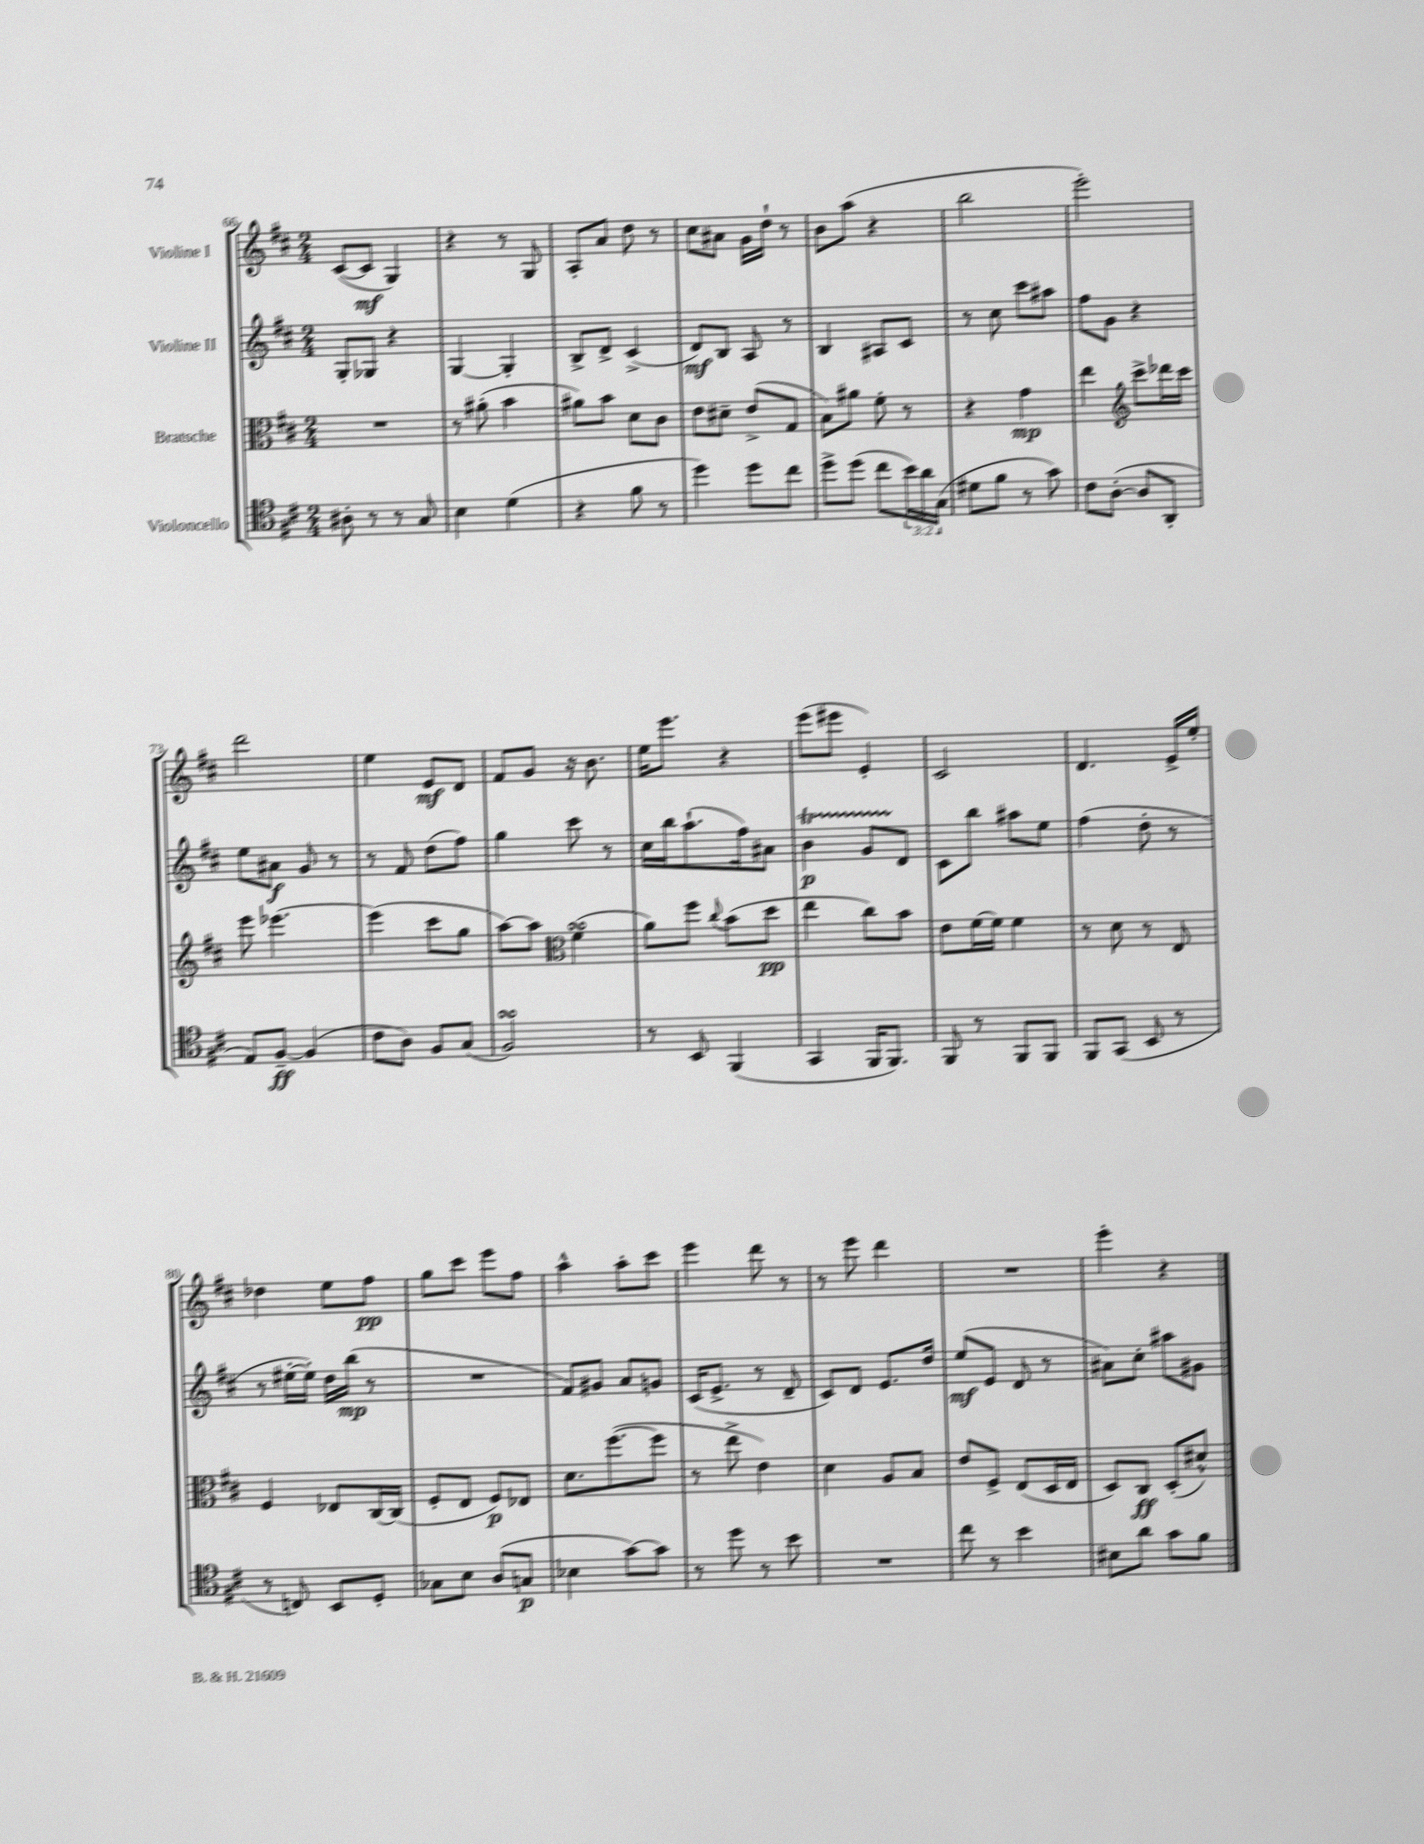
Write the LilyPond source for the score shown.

<<
\new StaffGroup <<
\new Staff = "s0" \with { instrumentName = "Violine I" } {
    \clef treble \key d \major \numericTimeSignature \time 2/4
    cis'8~( cis'8\mf g4) |
    r4 r8 g8 |
    a8-. a'8 d''8 r8 |
    cis''8 ais'8 g'16 d''16-! r8 |
    b'8 a''8( r4 |
    b''2 |
    e'''2-.) |
    d'''2 |
    e''4 e'8\mf d'8 |
    fis'8 g'8 r16 b'8. |
    e''16 e'''8. r4 |
    e'''8( eis'''8 e'4-.) |
    cis'2 |
    d'4. e'16-> e''16-. |
    des''4 e''8 fis''8\pp |
    g''8 cis'''8 e'''8 fis''8 |
    a''4-^ a''8-. cis'''8 |
    e'''4 d'''8 r8 |
    r8 e'''8 d'''4 |
    R2 |
    e'''4-. r4 \bar "|." |
}
\new Staff = "s1" \with { instrumentName = "Violine II" } {
    \clef treble \key d \major \numericTimeSignature \time 2/4
    g8-. ges8 r4 |
    g4~ g4-. |
    b8-> d'8-> cis'4->( |
    d'8\mf) b8 a8 r8 |
    b4 ais8 cis'8 |
    r8 cis''8 cis'''8 ais''8 |
    fis''8 g'8 r4 |
    e''8 ais'8\f g'8 r8 |
    r8 fis'8 d''8( fis''8) |
    g''4 cis'''8 r8 |
    cis''16 b''16 a''8.-!( fis''16) ais'8 |
    b'4\startTrillSpan\p g'8 d'8\stopTrillSpan |
    cis'8 b''8 ais''8 e''8 |
    fis''4( d''8-. r8 |
    r8 eis''16~-. eis''16-.) d''16 b''16\mp( r8 |
    R2 |
    fis'8) gis'8 a'8 g'8 |
    cis'16( e'8.-> r8 d'8-- |
    cis'8) d'8 e'8. d''16 |
    e''8\mf( e'8 d'8 r8 |
    ais'8) cis''8-. ais''8 gis'8 \bar "|." |
}
\new Staff = "s2" \with { instrumentName = "Bratsche" } {
    \clef alto \key d \major \numericTimeSignature \time 2/4
    R2 |
    r8 ais'8-.( b'4 |
    ais'8) b'8 d'8 cis'8 |
    e'8 dis'8-- e'8->( g8 |
    b8) ais'8 fis'8-. r8 |
    r4 g'4\mp |
    e''4 \clef treble cis'''8-> des'''16 cis'''16 |
    e'''8 ees'''4.~ |
    ees'''4( cis'''8 g''8 |
    a''8~) a''8 \clef alto fis'4\turn( |
    a'8) fis''8 \appoggiatura { cis''8 } b'8( d''8\pp |
    e''4 cis''8) b'8 |
    e'8 fis'16~ fis'16 fis'4 |
    r8 d'8 r8 e8 |
    fis4 ees8 cis16~ cis16( |
    fis8-. e8 fis8\p) ees8 |
    d'8. fis''8.~( fis''8 |
    r8 e''8-> e'4) |
    d'4 a8 b8 |
    e'8 fis8-> e8( d16 e16 |
    d8) cis8\ff d8-.( dis'8-^) \bar "|." |
}
\new Staff = "s3" \with { instrumentName = "Violoncello" } {
    \clef tenor \key d \major \numericTimeSignature \time 2/4 \override Staff.TupletNumber.text = #tuplet-number::calc-fraction-text
    ais8-. r8 r8 g8 |
    b4 d'4( |
    r4 fis'8 r8 |
    d''4) d''8 cis''8 |
    d''8-> d''8( cis''8 \tuplet 3/2 { b'16) a'16 g16( } |
    dis'8 fis'8 r8 g'8) |
    cis'8 a8~-.( a8 a,8-. |
    e8) fis8~--\ff fis4( |
    cis'8 a8) fis8 g8( |
    fis2\turn) |
    r8 b,8 fis,4( |
    g,4 fis,16 fis,8.) |
    fis,8 r8 fis,8 fis,8 |
    fis,8 g,8( b,8 r8 |
    r8 c8) b,8 d8-. |
    ges8 b8 a8( g8\p |
    bes4 g'8~) g'8 |
    r8 d''8 r8 b'8 |
    R2 |
    cis''8 r8 b'4 |
    bis8 a'8 g'8 fis'8 \bar "|." |
}
>>
>>
\layout { \context { \Score currentBarNumber = #66 } }
